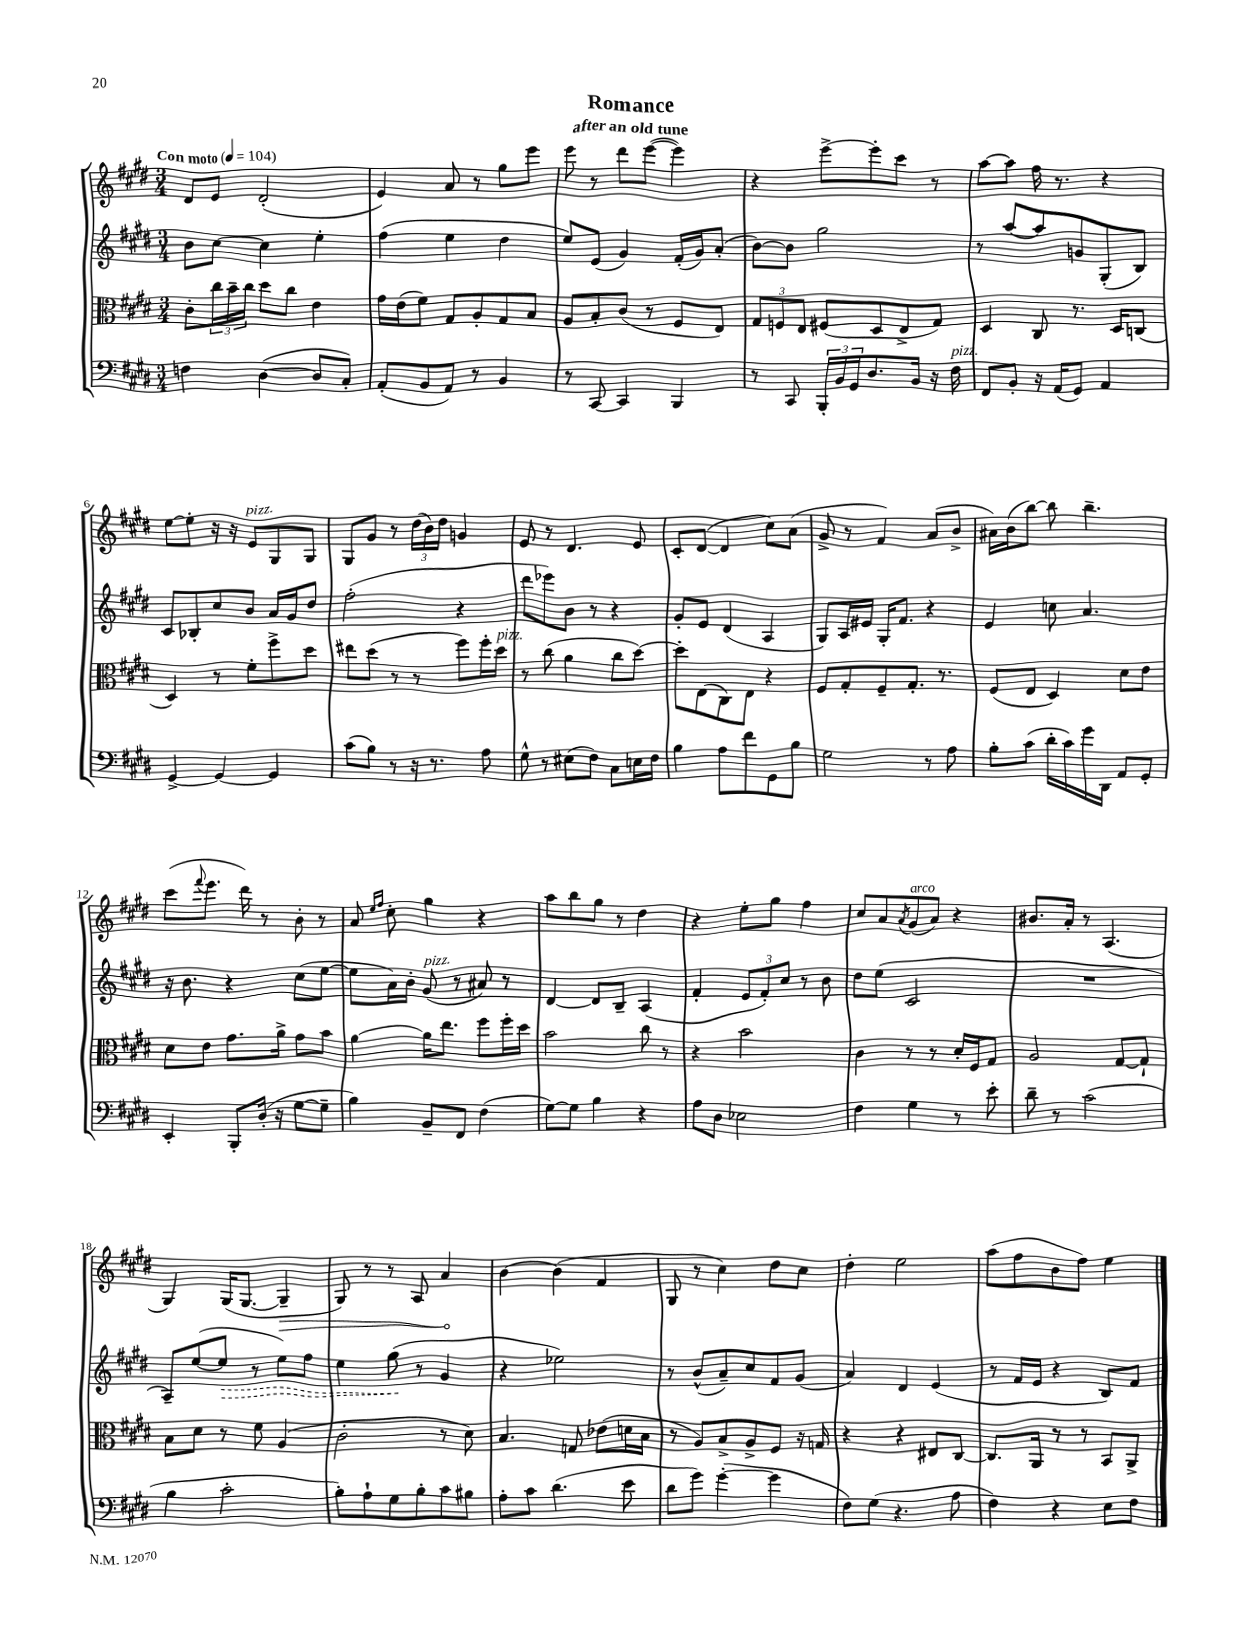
\header { title = "Romance" subtitle = "after an old tune" }
<<
\new StaffGroup <<
\new Staff = "s0" {
    \clef treble \key e \major \numericTimeSignature \time 3/4 \tempo "Con moto" 4 = 104
    dis'8 e'8 dis'2-.( |
    e'4) a'8 r8 gis''8 e'''8 |
    e'''8 r8 dis'''8 e'''8~( e'''4) |
    r4 e'''8~-> e'''8-. cis'''8 r8 |
    a''8~ a''8 fis''16 r8. r4 |
    e''8~ e''8-. r16 r16 e'8^\markup { \italic "pizz." } gis8 gis8 |
    gis8 gis'8 r8 \tuplet 3/2 { dis''16( b'16) dis''16 } g'4 |
    e'8 r8 dis'4. e'8 |
    cis'8-. dis'8~( dis'4 cis''8) a'8( |
    gis'8-> r8 fis'4) a'8( b'8-> |
    ais'16) b'16( b''8~) b''8 b''4.-- |
    cis'''8( \appoggiatura { fis'''8 } e'''8. dis'''16) r8 b'8-. r8 |
    a'8 \grace { e''16 fis''16 } cis''8-. gis''4 r4 |
    a''8 b''8 gis''8 r8 dis''4 |
    r4 e''8-. gis''8 fis''4 |
    cis''8 a'8 \acciaccatura { a'8 } gis'8^\markup { \italic "arco" }( a'8) r4 |
    bis'8. a'16-. r8 a4.( |
    gis4) gis16( gis8.~ \once \override Hairpin.circled-tip = ##t gis4--\> |
    gis8) r8 r8 a8 a'4\! |
    b'4~ b'4( fis'4 |
    gis8 r8 cis''4) dis''8 cis''8 |
    dis''4-. e''2 |
    a''8( fis''8 b'8 fis''8) e''4 \bar "|." |
}
\new Staff = "s1" {
    \clef treble \key e \major \numericTimeSignature \time 3/4
    b'8 cis''8~ cis''4 e''4-. |
    fis''4( e''4 dis''4 |
    e''8) e'8( gis'4) fis'16-.( gis'16) a'8-.( |
    b'8~) b'8 gis''2 |
    r8 a''8~ a''8 g'8 gis8-.( b8) |
    cis'8 bes8-. cis''8 b'8 a'16 gis'16 dis''8 |
    fis''2-.( r4 |
    dis'''8 ees'''8) b'8 r8 r4 |
    gis'8-. e'8 dis'4( a4 |
    gis8) a16 eis'16 gis16-. fis'8. r4 |
    e'4 c''8 a'4. |
    r16 b'8. r4 cis''8( e''8~ |
    e''8 a'16) b'16-. gis'8^\markup { \italic "pizz." }( r8 ais'8) r8 |
    dis'4~ dis'8 b8-- a4( |
    fis'4-. \tuplet 3/2 { e'8 fis'8-.) cis''8 } r8 b'8 |
    dis''8 e''8( cis'2 |
    R2. |
    a8--) e''8~( \once \override Hairpin.style = #'dashed-line e''8\> r8 e''8) fis''8 |
    e''4 gis''8\!( r8 gis'4 |
    r4 ees''2) |
    r8 b'8-^( a'8--) cis''8 fis'8 gis'8( |
    a'4) dis'4 e'4( |
    r8 fis'16 e'16 r4 b8) fis'8 \bar "|." |
}
\new Staff = "s2" {
    \clef alto \key e \major \numericTimeSignature \time 3/4
    cis'8-. \tuplet 3/2 { cis''16 b'16-- cis''16 } dis''8 cis''8 e'4 |
    gis'16 e'16( fis'8) gis8 a8-. gis8 b8 |
    a8 b8-. cis'8( r8 fis8 e8) |
    \tuplet 3/2 { gis8 f8 e8 } fis8( dis8 e8-> gis8) |
    dis4 cis8 r8. dis16 c8( |
    dis4) r8 fis'8-. fis''8-> dis''8 |
    eis''8 dis''8( r8 r8 fis''8) fis''16-. dis''16^\markup { \italic "pizz." } |
    r8 cis''8( a'4 cis''8 dis''8~) |
    dis''8-. e8( cis8) e8 r4 |
    fis8 gis8-. fis8-- gis8.-. r8. |
    fis8( e8 dis4) dis'8 e'8 |
    dis'8 e'8 gis'8. a'16-> gis'8 b'8 |
    a'4~ a'16 e''8. fis''8 fis''16-. dis''16 |
    b'2 cis''8 r8 |
    r4 b'2 |
    cis'4 r8 r8 dis'16-. fis16 gis8 |
    a2 gis8~ gis8-! |
    b8 dis'8 r8 fis'8 a4( |
    cis'2-. r8 dis'8) |
    b4. g8 ees'8( d'16 b16 |
    r8 a8) b8-> a8-> fis8 r16 g16 |
    r4 r4 eis8 cis8~ |
    cis8. a,16 r8 r8 b,8 a,8-> \bar "|." |
}
\new Staff = "s3" {
    \clef bass \key e \major \numericTimeSignature \time 3/4
    f4 dis4~( dis8 cis8-.) |
    a,8-.( b,8 a,8) r8 b,4 |
    r8 cis,8~ cis,4 b,,4 |
    r8 cis,8 \tuplet 3/2 { b,,16-. b,16 gis,16 } dis8. b,16 r16 fis16^\markup { \italic "pizz." } |
    fis,8 b,8-. r16 a,16( gis,8) a,4 |
    gis,4~-> gis,4~ gis,4 |
    cis'8( b8) r8 r16 r8. a8 |
    gis8-^ r8 eis8( fis8) cis8 e16 fis16 |
    b4 a8 fis'8 gis,8 b8 |
    gis2 r8 a8 |
    b8-. cis'8( dis'16-. cis'16) gis'16 dis,16 a,8 gis,8-. |
    e,4-. b,,8-. dis16-.( r16 gis8~ gis8-- |
    b4) b,8-- fis,8 fis4( |
    gis8~) gis8 b4 r4 |
    a8 dis8 ees2 |
    fis4 gis4 r8 e'8-. |
    dis'8-- r8 cis'2( |
    b4 cis'2-. |
    b8-.) a8-! gis8 b8-. cis'8 bis8 |
    a8-. cis'8 dis'4.( e'8 |
    dis'8 gis'8) gis'4~-.( gis'4 |
    fis8) gis8( r4. a8 |
    fis4) r4 e8 fis8 \bar "|." |
}
>>
>>
